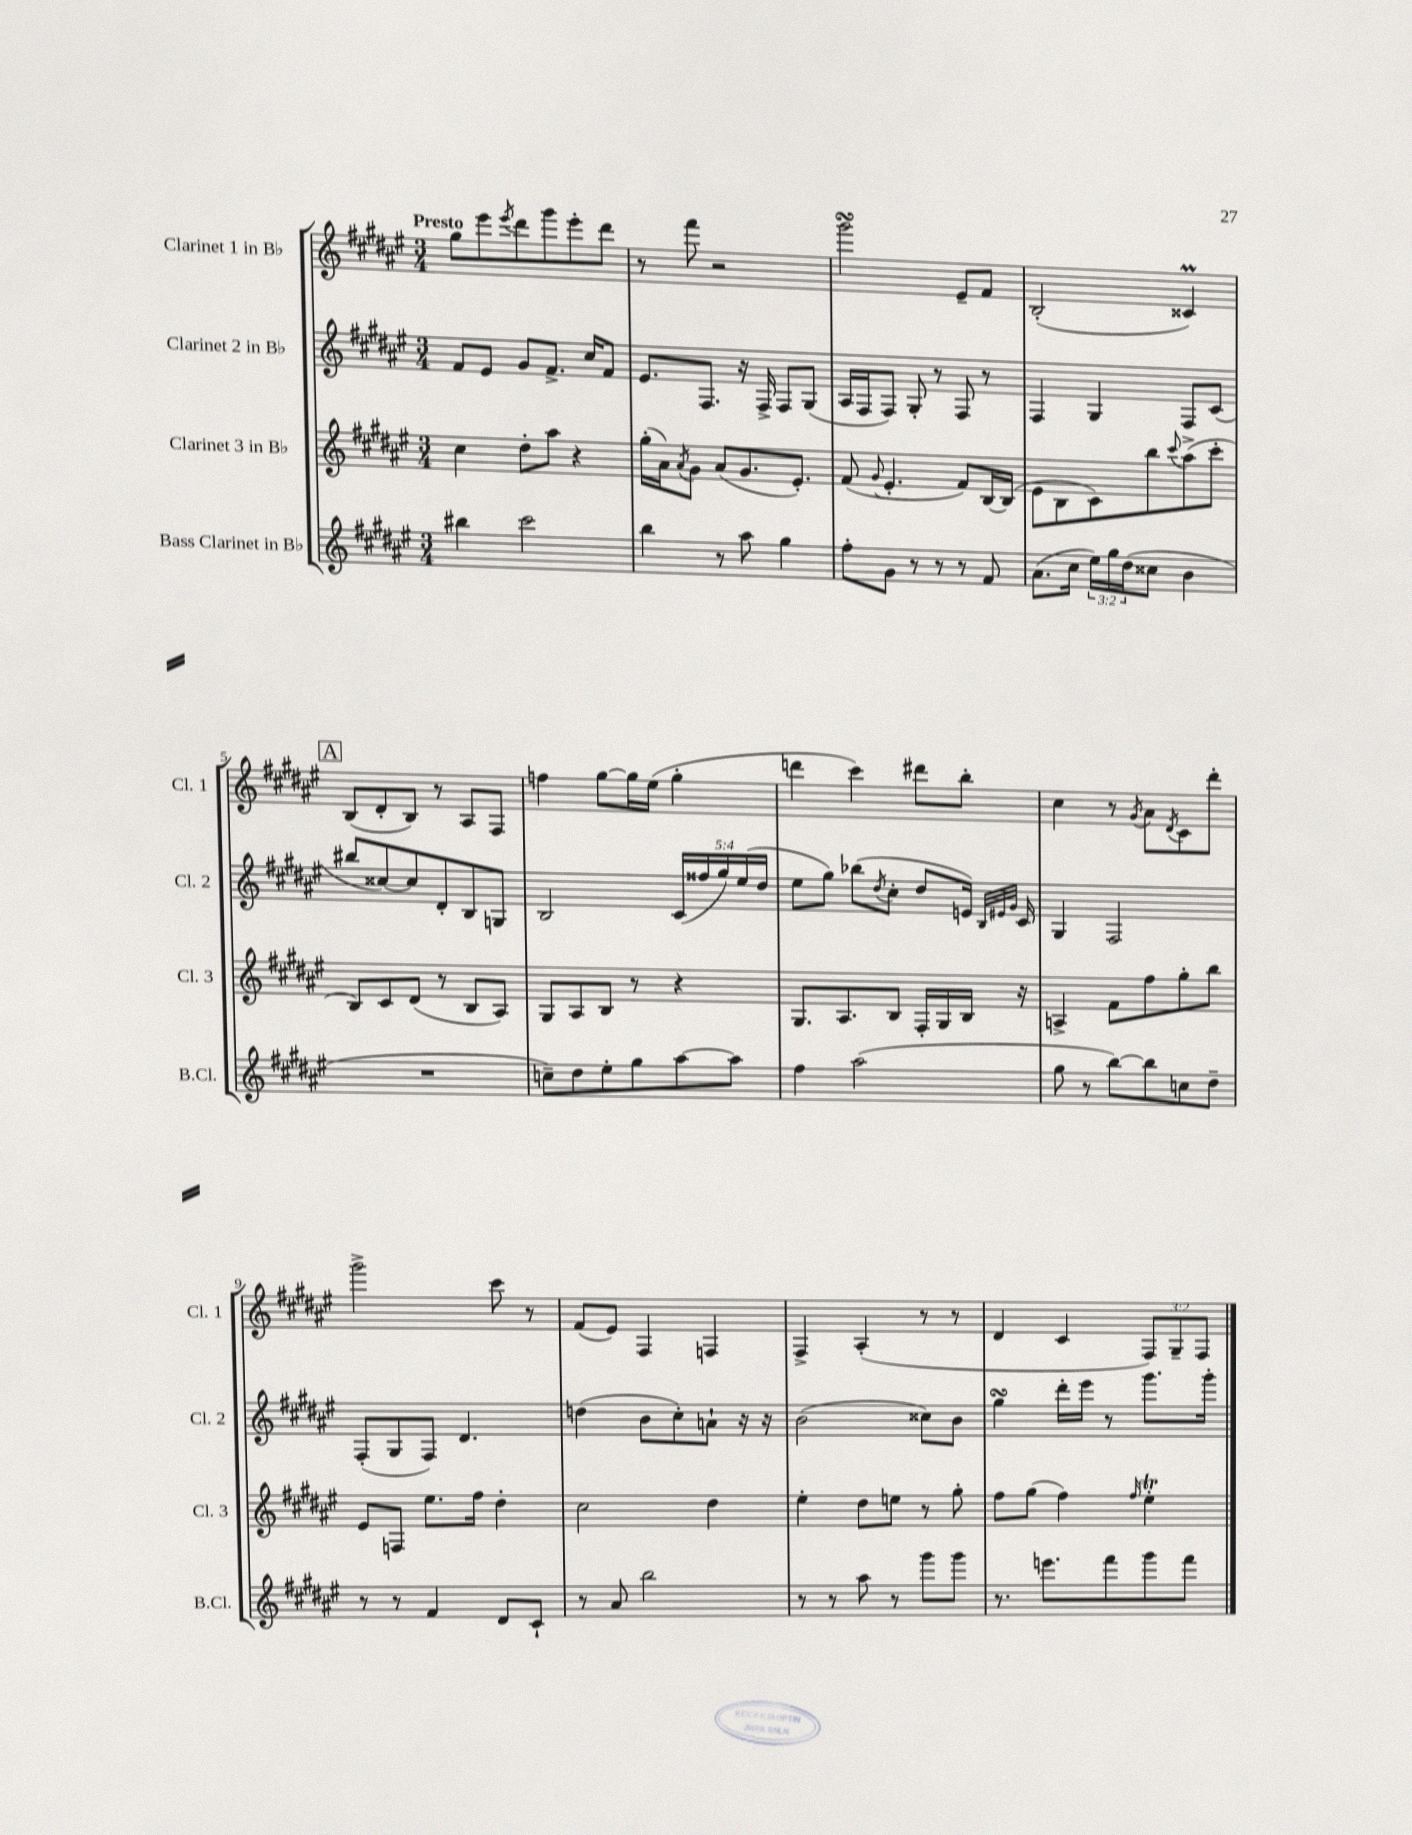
<<
\new StaffGroup <<
\new Staff = "s0" \with { instrumentName = "Clarinet 1 in Bb" shortInstrumentName = "Cl. 1" } {
    \clef treble \key fis \major \numericTimeSignature \time 3/4 \override Staff.TupletNumber.text = #tuplet-number::calc-fraction-text \tempo "Presto"
    gis''8 eis'''8 \acciaccatura { eis'''8 } dis'''8 gis'''8 eis'''8-. dis'''8 |
    r8 fis'''8 r2 |
    gis'''2\turn eis'8-- fis'8 |
    b2-.( cisis'4\prall) |
    \mark \markup { \box "A" } b8( dis'8-. b8) r8 ais8 fis8 |
    f''4 gis''8~ gis''16 eis''16( gis''4-. |
    d'''4 cis'''4) dis'''8 b''8-. |
    cis''4 r8 \acciaccatura { gis'8 } ais'8 \acciaccatura { dis'8 } cis'8 dis'''8-. |
    gis'''2-> cis'''8 r8 |
    fis'8( eis'8) fis4 f4 |
    fis4-> ais4-.( r8 r8 |
    dis'4 cis'4 \tuplet 3/2 { fis8) gis8-- fis8 } \bar "|." |
}
\new Staff = "s1" \with { instrumentName = "Clarinet 2 in Bb" shortInstrumentName = "Cl. 2" } {
    \clef treble \key fis \major \numericTimeSignature \time 3/4 \override Staff.TupletNumber.text = #tuplet-number::calc-fraction-text
    fis'8 eis'8 gis'8 fis'8.-> cis''16 fis'8 |
    eis'8. fis8. r16 fis16-> fis8 gis8( |
    ais16 fis16 fis8) gis8-. r8 fis8 r8 |
    fis4 gis4 fis8 cis'8( |
    \mark \markup { \box "A" } bis''8 cisis''8~) cisis''8 dis'8-. b8 g8 |
    b2 \tuplet 5/4 { cis'16( fisis''16 gis''16) eis''16( dis''16 } |
    eis''8 gis''8) bes''8( \acciaccatura { dis''8 } cis''8-. dis''8 e'16) \grace { b32 eis'32 gis'32 } cis'16 |
    gis4 fis2 |
    fis8-.( gis8 fis8) dis'4. |
    d''4( b'8 cis''8-.) a'8-! r16 r16 |
    b'2( cisis''8) b'8 |
    gis''4\turn dis'''16-. eis'''16 r8 gis'''8. gis'''16-. \bar "|." |
}
\new Staff = "s2" \with { instrumentName = "Clarinet 3 in Bb" shortInstrumentName = "Cl. 3" } {
    \clef treble \key fis \major \numericTimeSignature \time 3/4
    cis''4 dis''8-. ais''8 r4 |
    gis''16-.( ais'16) \acciaccatura { ais'8 } gis'8 ais'8( gis'8. eis'8.-.) |
    fis'8( \appoggiatura { gis'8 } eis'4.-. fis'8) b16~ b16( |
    eis'8 b8 cis'8) b''8 \appoggiatura { cis'''8 } ais''8->( cis'''8-. |
    \mark \markup { \box "A" } b8) cis'8 dis'8( r8 b8 ais8) |
    gis8 ais8 b8 r8 r4 |
    gis8. ais8. b8 fis16-. gis16 b16 r16 |
    a4-> fis'8 fis''8 gis''8-. b''8 |
    eis'8 f8 eis''8. fis''16 dis''4-. |
    cis''2 dis''4 |
    eis''4-. dis''8 e''8 r8 gis''8-. |
    fis''8 gis''8( fis''4) \grace { fis''16 } eis''4-.\trill \bar "|." |
}
\new Staff = "s3" \with { instrumentName = "Bass Clarinet in Bb" shortInstrumentName = "B.Cl." } {
    \clef treble \key fis \major \numericTimeSignature \time 3/4 \override Staff.TupletNumber.text = #tuplet-number::calc-fraction-text
    bis''4 cis'''2 |
    b''4 r8 ais''8 gis''4 |
    fis''8-. gis'8 r8 r8 r8 fis'8 |
    ais'8.( cis''16 \tuplet 3/2 { eis''16) gis''16 dis''16( } cisis''8 b'4 |
    \mark \markup { \box "A" } R2. |
    c''8--) dis''8 eis''8-. gis''8 ais''8~ ais''8 |
    fis''4 ais''2( |
    gis''8 r8 b''8~) b''8 c''8 dis''8-- |
    r8 r8 fis'4 dis'8 cis'8-! |
    r8 ais'8 b''2 |
    r8 r8 ais''8 r8 gis'''8 gis'''8 |
    r8. e'''8. fis'''8 gis'''8 fis'''8 \bar "|." |
}
>>
>>
